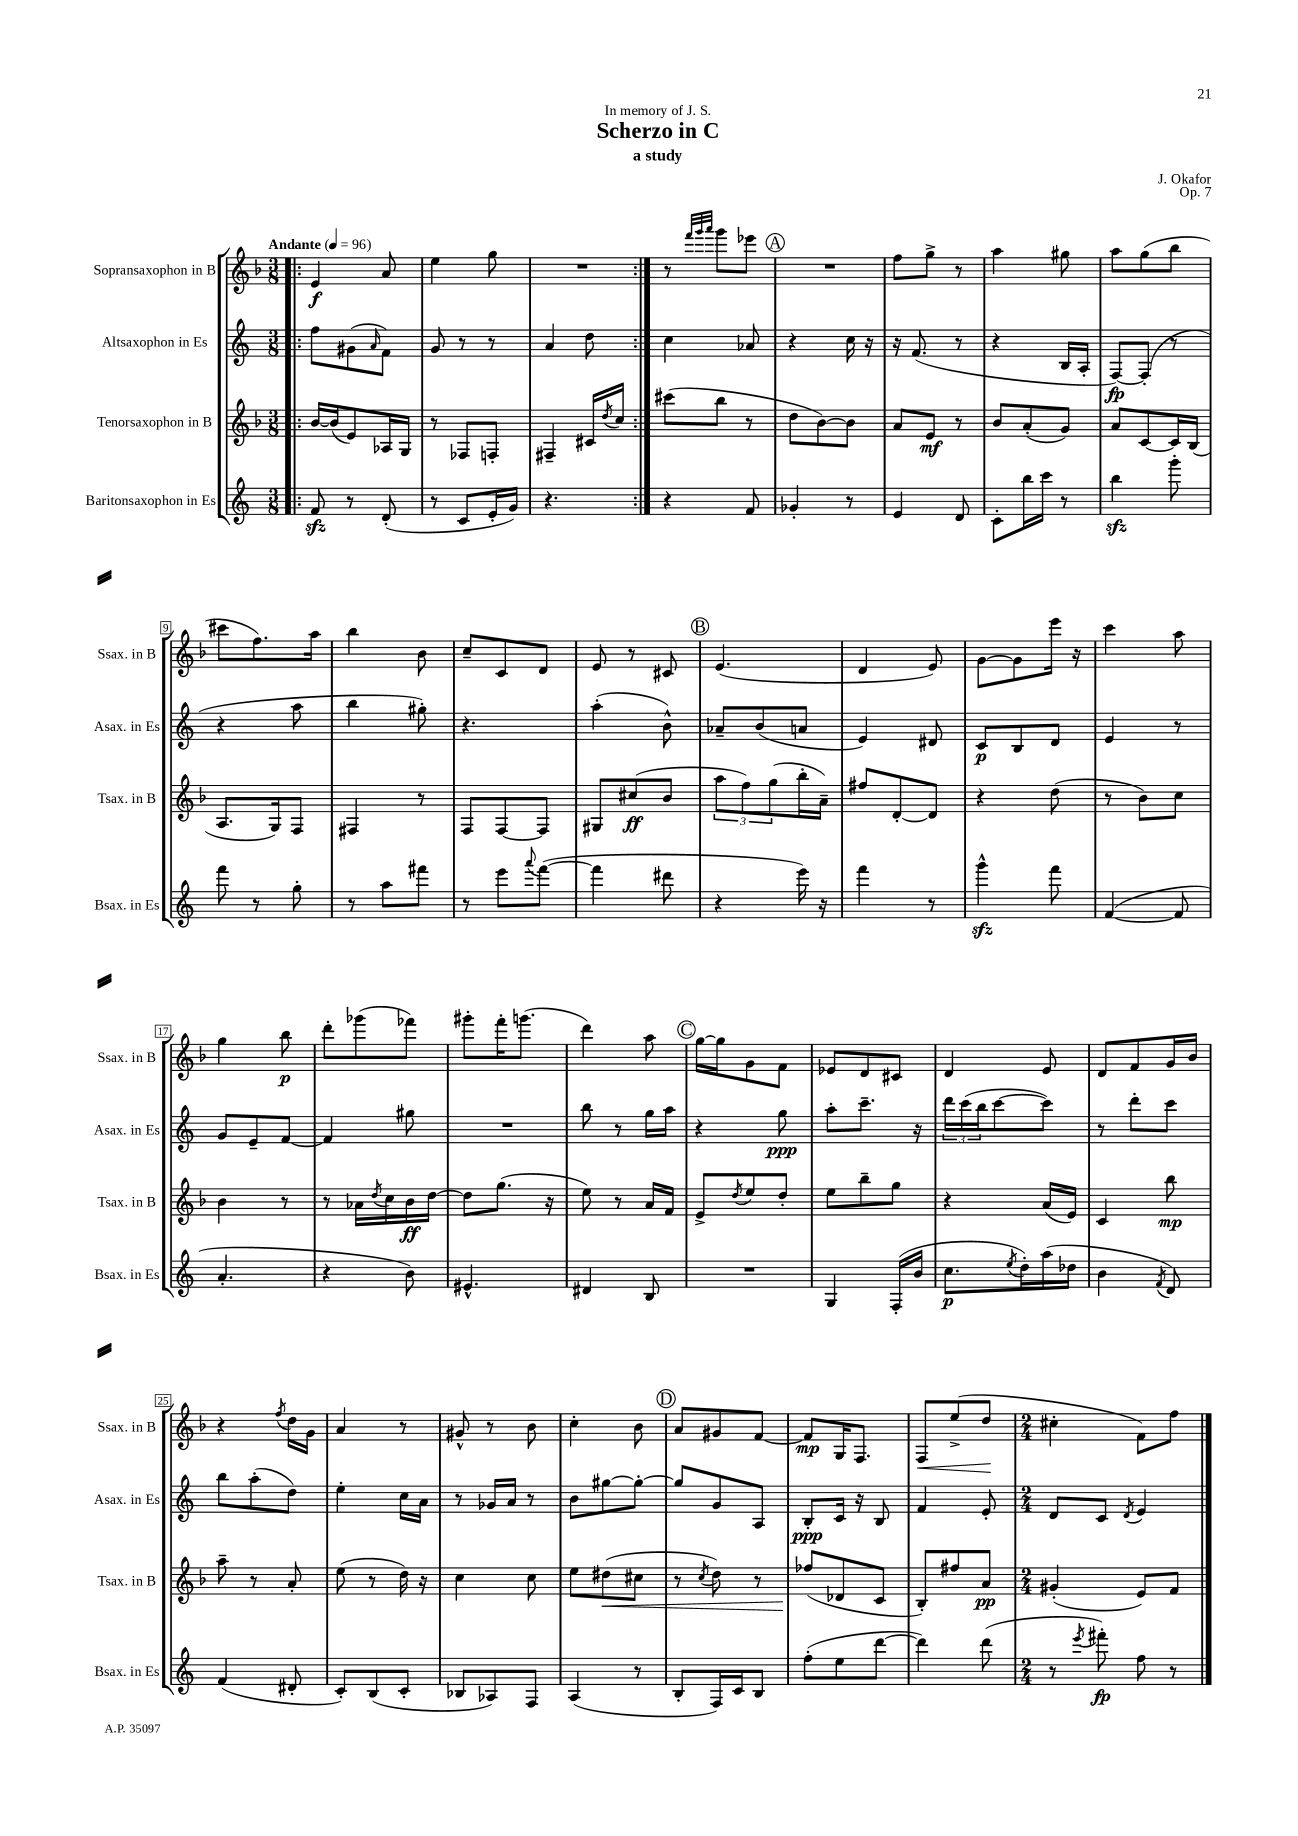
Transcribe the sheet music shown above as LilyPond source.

\header { title = "Scherzo in C" composer = "J. Okafor" subtitle = "a study" dedication = "In memory of J. S." opus = "Op. 7" }
<<
\new StaffGroup <<
\new Staff = "s0" \with { instrumentName = "Sopransaxophon in B" shortInstrumentName = "Ssax. in B" } {
    \clef treble \key f \major \numericTimeSignature \time 3/8 \tempo "Andante" 4 = 96
    \repeat volta 2 { \bar ".|:" e'4\f a'8 |
    e''4 g''8 |
    R4. | }
    r8 \grace { f'''32 g'''32 a'''32 } g'''8 ees'''8 |
    \mark \markup { \circle "A" } R4. |
    f''8 g''8-> r8 |
    a''4 gis''8 |
    a''8 g''8( bes''8 |
    cis'''8 f''8.) a''16 |
    bes''4 bes'8 |
    c''8-- c'8 d'8 |
    e'8 r8 cis'8 |
    \mark \markup { \circle "B" } e'4.( |
    d'4 e'8) |
    g'8~ g'8 e'''16 r16 |
    c'''4 a''8 |
    g''4 bes''8\p |
    d'''8-. ges'''8( fes'''8) |
    gis'''8-. f'''16-. g'''8.( |
    d'''4) a''8 |
    \mark \markup { \circle "C" } g''16~ g''16 g'8 f'8 |
    ees'8 d'8 cis'8 |
    d'4 e'8 |
    d'8 f'8 g'16 bes'16 |
    r4 \acciaccatura { f''8 } d''16 g'16 |
    a'4 r8 |
    gis'8-^ r8 bes'8 |
    c''4-. bes'8 |
    \mark \markup { \circle "D" } a'8 gis'8 f'8~ |
    f'8\mp g16 f8. |
    f8\< e''8->( d''8\! |
    \numericTimeSignature \time 2/4 cis''4-. f'8) f''8 \bar "|." |
}
\new Staff = "s1" \with { instrumentName = "Altsaxophon in Es" shortInstrumentName = "Asax. in Es" } {
    \clef treble \key c \major \numericTimeSignature \time 3/8
    \repeat volta 2 { \bar ".|:" f''8 gis'8( \grace { a'16 } f'8) |
    g'8 r8 r8 |
    a'4 d''8 | }
    c''4 aes'8 |
    \mark \markup { \circle "A" } r4 c''16 r16 |
    r16 f'8.( r8 |
    r4 b16 a16-. |
    f8~\fp) f8-.( r8 |
    r4 a''8 |
    b''4 gis''8-.) |
    r4. |
    a''4-.( b'8-^) |
    \mark \markup { \circle "B" } aes'8-- b'8( a'8 |
    e'4) dis'8 |
    c'8\p b8 d'8 |
    e'4 r8 |
    g'8 e'8-- f'8~ |
    f'4 gis''8 |
    R4. |
    b''8 r8 g''16 a''16 |
    \mark \markup { \circle "C" } r4 g''8\ppp |
    a''8-. c'''8.-- r16 |
    \tuplet 3/2 { d'''16 c'''16( b''16 } c'''8~ c'''8) |
    r8 d'''8-. c'''8 |
    b''8 a''8-.( d''8) |
    e''4-. c''16 a'16 |
    r8 ges'16 a'16 r8 |
    b'8 gis''8~ gis''8~-. |
    \mark \markup { \circle "D" } gis''8 g'8 a8 |
    b8-.\ppp c'16 r16 b8 |
    f'4 e'8-. |
    \numericTimeSignature \time 2/4 d'8 c'8 \acciaccatura { d'8 } e'4 \bar "|." |
}
\new Staff = "s2" \with { instrumentName = "Tenorsaxophon in B" shortInstrumentName = "Tsax. in B" } {
    \clef treble \key f \major \numericTimeSignature \time 3/8
    \repeat volta 2 { \bar ".|:" bes'16~ bes'16( e'8) aes16 g16 |
    r8 fes8 f8-. |
    fis4-- cis'16 \acciaccatura { d''8 } c''16 | }
    cis'''8( bes''8 r8 |
    \mark \markup { \circle "A" } d''8 bes'8~) bes'8 |
    a'8 e'8\mf r8 |
    bes'8 a'8-.( g'8) |
    a'8 c'8~ c'16 bes16( |
    a8. g16) f8 |
    fis4 r8 |
    f8 f8~ f8 |
    gis8 cis''8\ff( bes'8 |
    \mark \markup { \circle "B" } \tuplet 3/2 { a''8 f''8) g''8( } bes''16-. a'16--) |
    fis''8 d'8~-. d'8 |
    r4 d''8( |
    r8 bes'8) c''8 |
    bes'4 r8 |
    r8 aes'16 \acciaccatura { d''8 } c''16 bes'16\ff d''16~ |
    d''8 g''8.( r16 |
    e''8) r8 a'16 f'16 |
    \mark \markup { \circle "C" } e'8-> \acciaccatura { d''8 } e''8 d''8-. |
    e''8 bes''8-- g''8 |
    r4 a'16( e'16) |
    c'4 bes''8\mp |
    a''8-- r8 a'8-. |
    e''8( r8 d''16) r16 |
    c''4 c''8 |
    e''8 dis''8\<( cis''8 |
    \mark \markup { \circle "D" } r8 \acciaccatura { c''8 } d''8) r8 |
    fes''8\!( des'8 c'8 |
    bes8-.) fis''8 a'8\pp |
    \numericTimeSignature \time 2/4 gis'4-.( e'8) f'8 \bar "|." |
}
\new Staff = "s3" \with { instrumentName = "Baritonsaxophon in Es" shortInstrumentName = "Bsax. in Es" } {
    \clef treble \key c \major \numericTimeSignature \time 3/8
    \repeat volta 2 { \bar ".|:" f'8\sfz r8 d'8-.( |
    r8 c'8 e'16-. g'16) |
    r4. | }
    r4 f'8 |
    \mark \markup { \circle "A" } ges'4-. r8 |
    e'4 d'8 |
    c'8-. b''16 c'''16 r8 |
    b''4\sfz g'''8-. |
    f'''8 r8 g''8-. |
    r8 a''8 fis'''8 |
    r8 e'''8 \appoggiatura { a'''8 } f'''8~( |
    f'''4 dis'''8 |
    \mark \markup { \circle "B" } r4 e'''16) r16 |
    f'''4 r8 |
    g'''4-^\sfz f'''8 |
    f'4~( f'8 |
    a'4.-. |
    r4 b'8) |
    eis'4.-^ |
    dis'4 b8 |
    \mark \markup { \circle "C" } R4. |
    g4 f16-.( b'16 |
    c''8.\p \acciaccatura { e''8 } d''16-.) a''16( des''16 |
    b'4 \acciaccatura { f'8 } d'8) |
    f'4( dis'8-. |
    c'8-.) b8( c'8-. |
    bes8 aes8) f8 |
    a4( r8 |
    \mark \markup { \circle "D" } b8-. f16) c'16 b8 |
    f''8-.( e''8 d'''8~ |
    d'''4) d'''8( |
    \numericTimeSignature \time 2/4 r8 \acciaccatura { e'''8 } fis'''8-.\fp) f''8 r8 \bar "|." |
}
>>
>>
\layout { \context { \Score \override BarNumber.stencil = #(make-stencil-boxer 0.1 0.3 ly:text-interface::print) } }
